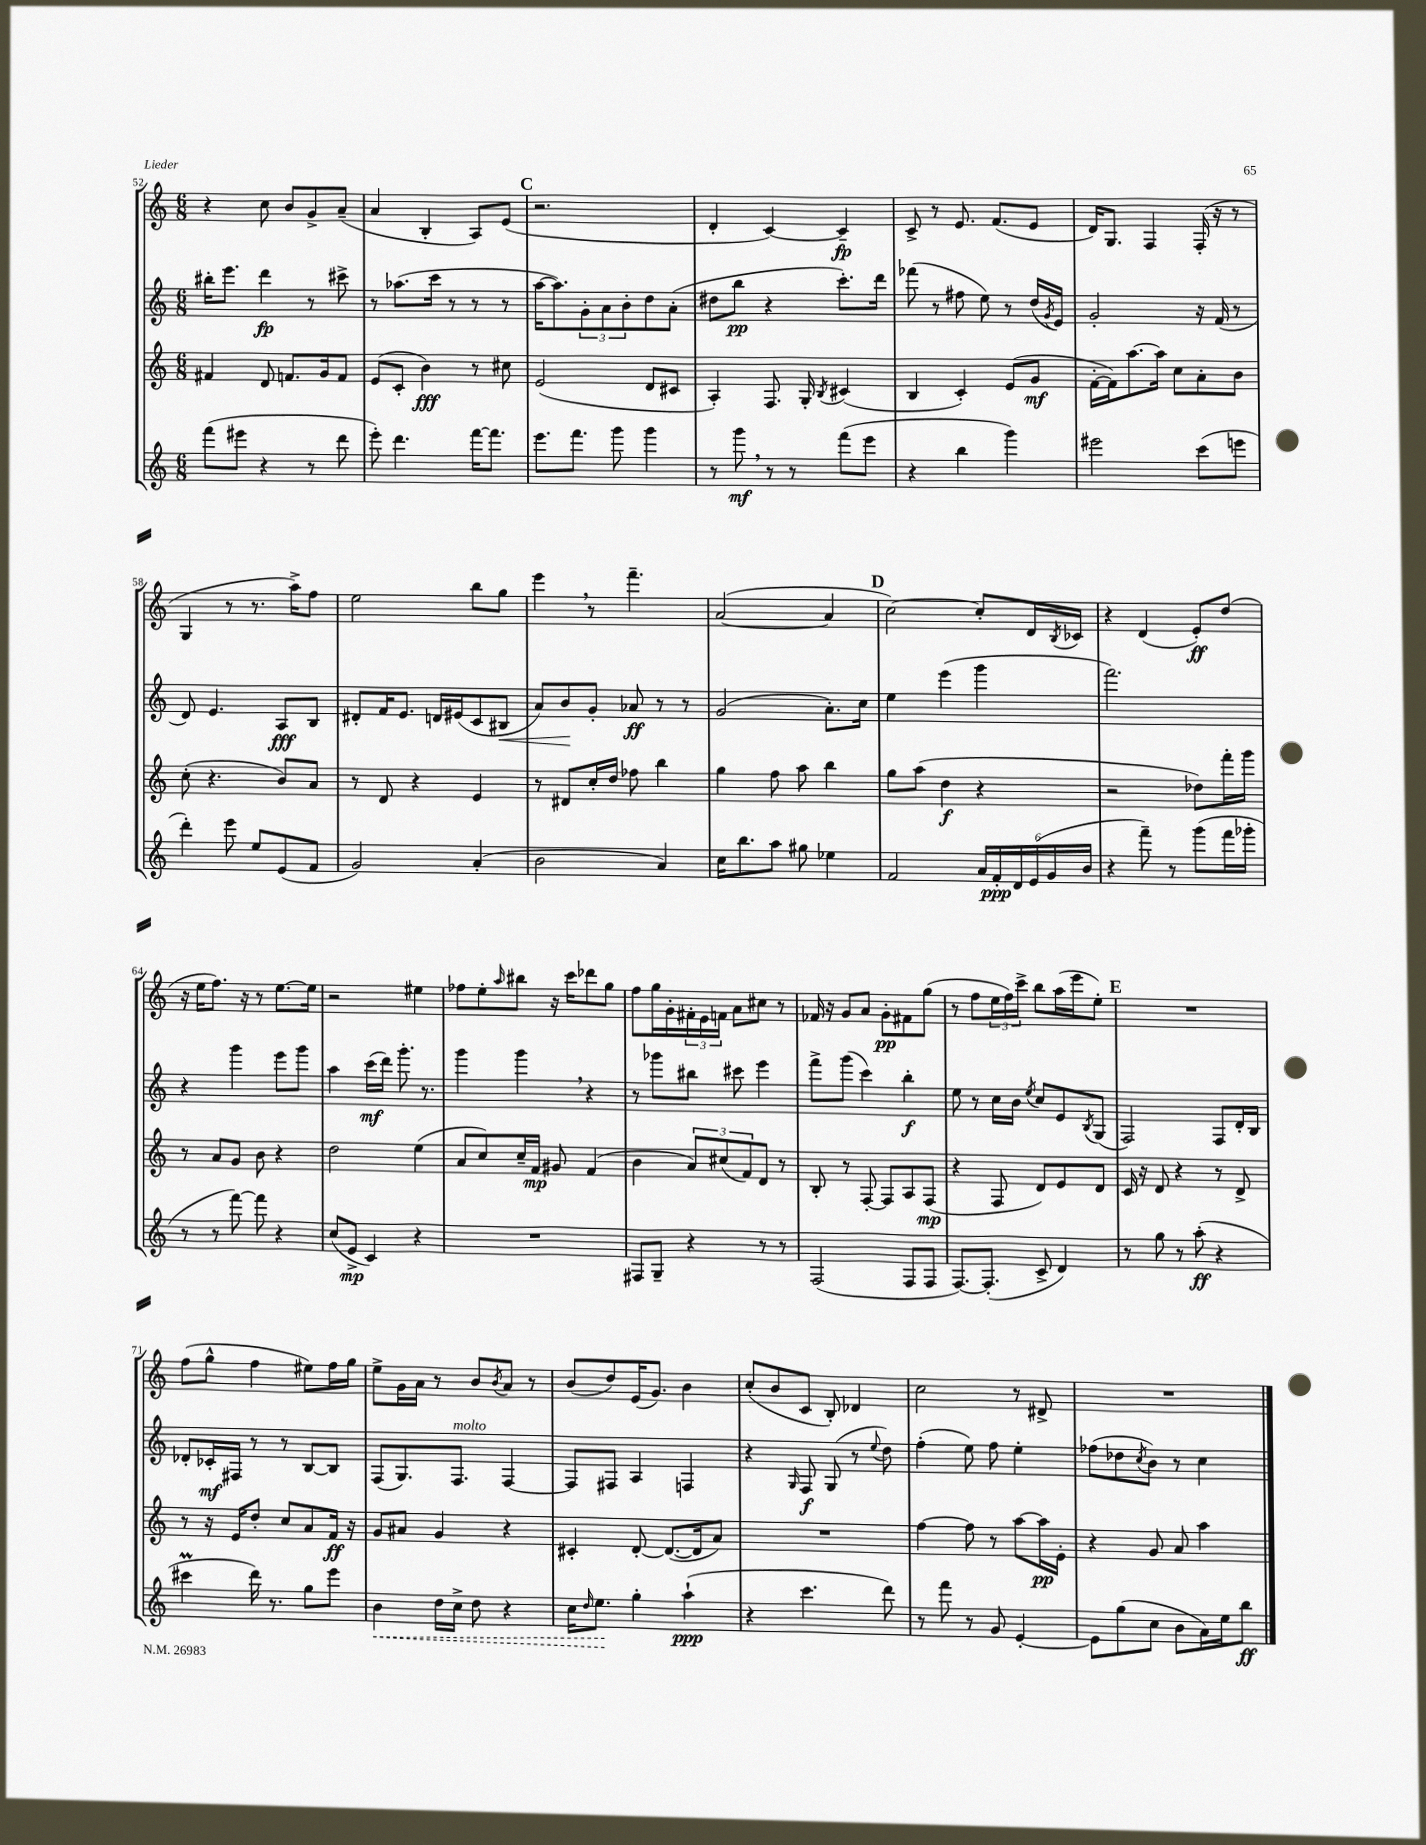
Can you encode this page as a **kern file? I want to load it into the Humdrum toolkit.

**kern	**kern	**kern	**kern
*staff4	*staff3	*staff2	*staff1
*clefG2	*clefG2	*clefG2	*clefG2
*k[]	*k[]	*k[]	*k[]
*M6/8	*M6/8	*M6/8	*M6/8
(8fff	4f#	16bb#'	4r
.	.	8.eee	.
8eee#	.	.	.
4r	8d	4ddd	8cc
.	8.f	.	8b
8r	.	8r	8g^
.	16g	.	.
8ddd	8f	8ccc#^	(8a~
=	=	=	=
8eee')	(8e	8r	4a
4.ddd	8c'	(8.aa-	.
.	4b)	.	4B'
.	.	16ccc	.
.	.	8r	.
[16fff	8r	8r	8A)
8.fff]	.	.	.
.	8cc#	8r	(8e
=	=	=	=
8.eee	(2e	[16aa	2.r
.	.	8.aa])	.
8.fff	.	.	.
.	.	12g'	.
.	.	12a	.
8ggg	.	.	.
.	.	12b'	.
4ggg	8d	8dd	.
.	8c#	(8a'	.
=	=	=	=
8r	4A')	8dd#	4d'
8ggg	.	8bb	.
8r	8.F	4r	[4c)
8r	.	.	.
.	16G'	.	.
.	8qB	.	.
(8fff	(4c#	8.ccc')	4c~]
8eee	.	.	.
.	.	16ddd	.
=	=	=	=
4r	4B	(8fff-	8c^
.	.	8r	8r
4bb	4c')	8ff#	8.e
.	.	8ee)	.
.	.	.	(8.f
4ggg)	(8e	8r	.
.	8g	(16dd	8e
.	.	8qg	.
.	.	16e)	.
=	=	=	=
2eee#	[16f'	2g'	16d)
.	16f])	.	8.G
.	[8.aa	.	.
.	.	.	4F
.	16aa]	.	.
.	8cc	.	.
(8ccc	8a'	16r	(16F'
.	.	(16f	16r
8eee	8b	8r	8r
=	=	=	=
4ddd')	(8cc'	8d)	4G
.	4.r	4.e	.
8eee	.	.	8r
8ee	.	.	8.r
(8e	8b)	8A	.
.	.	.	16aa^)
8f	8a	8B	8ff
=	=	=	=
2g)	8r	8d#'	2ee
.	8d	16f	.
.	.	8.e	.
.	4r	.	.
.	.	16d	.
.	.	(16e#	.
(4a'	4e	8c	8bb
.	.	8B#	8gg
=	=	=	=
2b	8r	8a)	4eee
.	8d#	8b	.
.	16cc'	8g'	8r
.	16dd	.	.
.	8ff-	8a-	4.fff~
4a)	4bb	8r	.
.	.	8r	.
=	=	=	=
16cc	4gg	(2g	([2a
8.bb	.	.	.
8aa	8ff	.	.
8gg#	8aa	.	.
4ee-	4bb	8.a')	4a]
.	.	16cc	.
=	=	=	=
2f	8gg	4ee	[2cc)
.	(8aa	.	.
.	4dd	(4eee	.
24a	4r	4ggg	8cc']
24f'	.	.	.
24d	.	.	.
(24e	.	.	16d
24g	.	.	.
.	.	.	8qB
.	.	.	16c-
24b	.	.	.
=	=	=	=
4r	2r	2.fff)	4r
8fff~)	.	.	(4d
8r	.	.	.
(8ggg	8dd-)	.	8e')
16fff	16fff'	.	(8dd
16ggg-'	16ggg	.	.
=	=	=	=
8r	8r	4r	16r
.	.	.	16ee
8r	8a	.	8.ff)
[8fff)	8g	4ggg	.
.	.	.	16r
8fff]	8b	.	8r
4r	4r	8eee	[8.ee
.	.	8ggg	.
.	.	.	16ee]
=	=	=	=
(8cc	2dd	4aa	2r
8e^	.	.	.
4c)	.	(16ccc	.
.	.	16ddd)	.
.	.	8.ggg'	.
4r	(4ee	.	4ee#
.	.	8.r	.
=	=	=	=
2.r	8a	4ggg	8ff-
.	8cc)	.	8ee'
.	.	.	16qqaa
.	16cc~	4ggg	8bb#
.	16f	.	.
.	8g#	.	16r
.	.	.	16ccc
.	(4f	4r	8ddd-
.	.	.	8gg
=	=	=	=
8F#	4b	8r	8ff
8G~	.	8ggg-	16gg
.	.	.	16g'
4r	12a)	8bb#	24f#'
.	.	.	24e
.	(12cc#	.	24f
.	.	8ccc#	8a
.	12f)	.	.
8r	8d	4eee	8cc#
8r	8r	.	8r
=	=	=	=
(2F	8B'	8fff^	16f-
.	.	.	16r
.	8r	(8ggg	8g
.	[8F'	4ccc)	8a
.	8F]	.	8g'
8F	8A	4bb'	8f#
8F	(8F	.	(8gg
=	=	=	=
[8.F)	4r	8ee	8r
.	.	8r	8ff
(8.F']	.	.	.
.	8F	16cc	24ee
.	.	.	24ff)
.	.	16b	.
.	.	.	24ccc^
.	.	8qee	.
8c^	8d)	8cc	8bb
4d)	8e	8e	(16aa
.	.	.	16eee
.	.	8qB	.
.	8d	(8G	8ee')
=	=	=	=
8r	16c	2F)	2.r
.	16r	.	.
8gg	8d	.	.
8r	4r	.	.
(8aa'	.	.	.
4r	8r	8F	.
.	8d^	16d'	.
.	.	16B	.
=	=	=	=
4ccc#	8r	8d-'	(8ff
.	16r	16c-'	8gg^^
.	16e	16F#	.
16ddd)	8dd'	8r	4ff
8.r	.	.	.
.	8cc	8r	.
8gg	8a	[8B	8ee#)
8eee	16f	8B]	16ff
.	16r	.	16gg
=	=	=	=
4b	8g	(8F	8ee^
.	8a#	8.G)	16g
.	.	.	16a
16dd	4g	.	8r
16cc^	.	8.F	.
8dd	.	.	8b
.	.	.	8qb
4r	4r	[4F	8a
.	.	.	8r
=	=	=	=
16cc	4c#'	8F]	(8b
16qqdd	.	.	.
8.ee	.	.	.
.	.	8F#	8dd)
4gg'	[8d'	4A	(16e
.	.	.	8.g)
.	(8.d_	.	.
(4aa`	.	4F	4b
.	16d]	.	.
.	8a)	.	.
=	=	=	=
4r	2.r	4r	(8cc'
.	.	.	8b
.	.	16qqG	.
4.ccc	.	8F	8c
.	.	(8G	8B')
.	.	8r	4d-
.	.	8qqee	.
8ddd)	.	8dd)	.
=	=	=	=
8r	[4ff	(4ff'	2cc
8fff	.	.	.
8r	8ff]	8ee)	.
8g	8r	8ff	.
[4e'	[8aa	4ee'	8r
.	16aa]	.	8d#^
.	16e'	.	.
=	=	=	=
8e]	4r	(8ff-	2.r
(8gg	.	8dd-	.
.	.	8qcc	.
8cc	8g	8b)	.
8b	8a	8r	.
16a)	4aa	4cc	.
16ee	.	.	.
8bb	.	.	.
==	==	==	==
*-	*-	*-	*-
